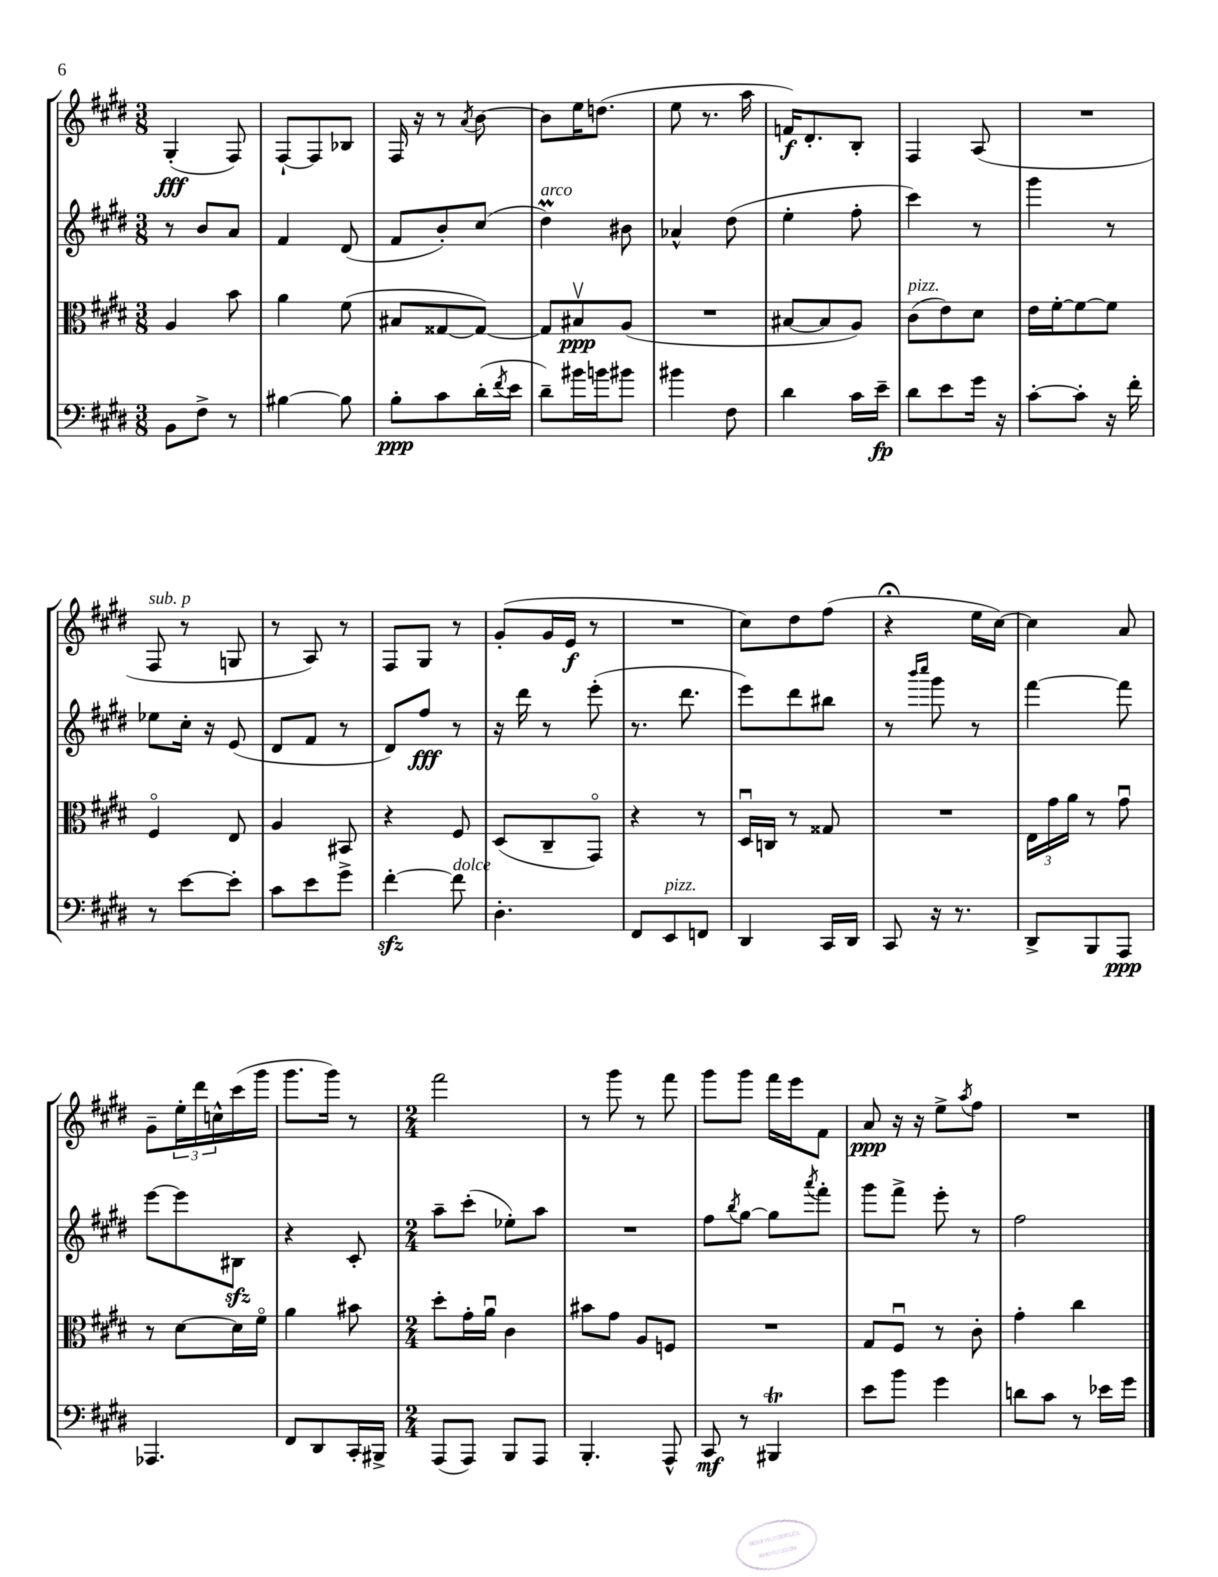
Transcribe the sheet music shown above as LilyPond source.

<<
\new StaffGroup <<
\new Staff = "s0" {
    \clef treble \key e \major \numericTimeSignature \time 3/8
    gis4-.\fff( fis8) |
    fis8~-! fis8 bes8 |
    fis16 r16 r8 \acciaccatura { a'8 } b'8~ |
    b'8 e''16 d''8.( |
    e''8 r8. a''16 |
    f'16\f) dis'8.-. b8-. |
    fis4 a8( |
    R4. |
    fis8^\markup { \italic "sub. p" } r8 g8 |
    r8 a8) r8 |
    fis8 gis8 r8 |
    gis'8-.( gis'16 e'16\f r8 |
    R4. |
    cis''8) dis''8 fis''8( |
    r4\fermata e''16 cis''16~) |
    cis''4 a'8 |
    gis'8-- \tuplet 3/2 { e''16-. dis'''16 c''16-^ } cis'''16( gis'''16 |
    gis'''8. gis'''16) r8 |
    \numericTimeSignature \time 2/4 fis'''2 |
    r8 gis'''8 r8 fis'''8 |
    gis'''8 gis'''8 fis'''16 e'''16 fis'8 |
    a'8\ppp r16 r16 e''8-> \acciaccatura { a''8 } fis''8 |
    R2 \bar "|." |
}
\new Staff = "s1" {
    \clef treble \key e \major \numericTimeSignature \time 3/8
    r8 b'8 a'8 |
    fis'4 dis'8( |
    fis'8 b'8-.) cis''8( |
    dis''4\prall^\markup { \italic "arco" }) bis'8 |
    aes'4-^ dis''8( |
    e''4-. fis''8-. |
    cis'''4) r8 |
    gis'''4 r8 |
    ees''8 cis''16-. r16 e'8( |
    dis'8 fis'8 r8 |
    dis'8) fis''8\fff r8 |
    r16 dis'''16 r8 e'''8-.( |
    r8. dis'''8. |
    e'''8) dis'''8 bis''8 |
    r8 \grace { b'''16 cis''''16 } gis'''8 r8 |
    fis'''4~ fis'''8 |
    e'''8~ e'''8 bis8\sfz |
    r4 cis'8-. |
    \numericTimeSignature \time 2/4 a''8-- cis'''8-.( ees''8-.) a''8 |
    R2 |
    fis''8 \acciaccatura { b''8 } gis''8~ gis''8 \acciaccatura { a'''8 } fis'''8-. |
    gis'''8 fis'''8-> e'''8-. r8 |
    fis''2 \bar "|." |
}
\new Staff = "s2" {
    \clef alto \key e \major \numericTimeSignature \time 3/8
    a4 b'8 |
    a'4 fis'8( |
    bis8 gisis8~ gisis8~) |
    gisis8 bis8\upbow\ppp a8( |
    R4. |
    bis8~ bis8 a8) |
    cis'8^\markup { \italic "pizz." }( e'8) dis'8 |
    e'16 fis'16~-. fis'8~ fis'8 |
    fis4\flageolet e8 |
    a4 bis,8 |
    r4 fis8 |
    dis8( cis8-- gis,8\flageolet) |
    r4 r8 |
    dis16\downbow c16 r8 gisis8 |
    R4. |
    \tuplet 3/2 { e16 gis'16 a'16 } r8 gis'8\downbow |
    r8 dis'8~ dis'16 fis'16\flageolet |
    a'4 bis'8 |
    \numericTimeSignature \time 2/4 dis''8-. gis'16-. a'16\downbow cis'4 |
    bis'8 gis'8 a8 f8 |
    R2 |
    gis8 fis8\downbow r8 cis'8-. |
    gis'4-. cis''4 \bar "|." |
}
\new Staff = "s3" {
    \clef bass \key e \major \numericTimeSignature \time 3/8
    b,8 fis8-> r8 |
    bis4~ bis8 |
    b8-.\ppp cis'8 dis'16-.( \acciaccatura { fis'8 } e'16 |
    dis'8--) bis'16 b'16 bis'8 |
    bis'4 fis8 |
    dis'4 cis'16 e'16--\fp |
    dis'8 e'8 gis'16 r16 |
    cis'8~-. cis'8-. r16 fis'16-. |
    r8 e'8~ e'8-. |
    cis'8 e'8 gis'8-> |
    fis'4~-.\sfz fis'8^\markup { \italic "dolce" } |
    dis4.-. |
    fis,8 e,8^\markup { \italic "pizz." } f,8 |
    dis,4 cis,16 dis,16 |
    cis,8 r16 r8. |
    dis,8-> b,,8 a,,8\ppp |
    aes,,4. |
    fis,8 dis,8 cis,16-. bis,,16-> |
    \numericTimeSignature \time 2/4 a,,8( a,,8) b,,8 a,,8 |
    b,,4.-. a,,8-^ |
    cis,8\mf r8 bis,,4\trill |
    e'8 b'8 gis'4 |
    d'8 cis'8 r8 ees'16 gis'16 \bar "|." |
}
>>
>>
\layout { \context { \Score \remove "Bar_number_engraver" } }
